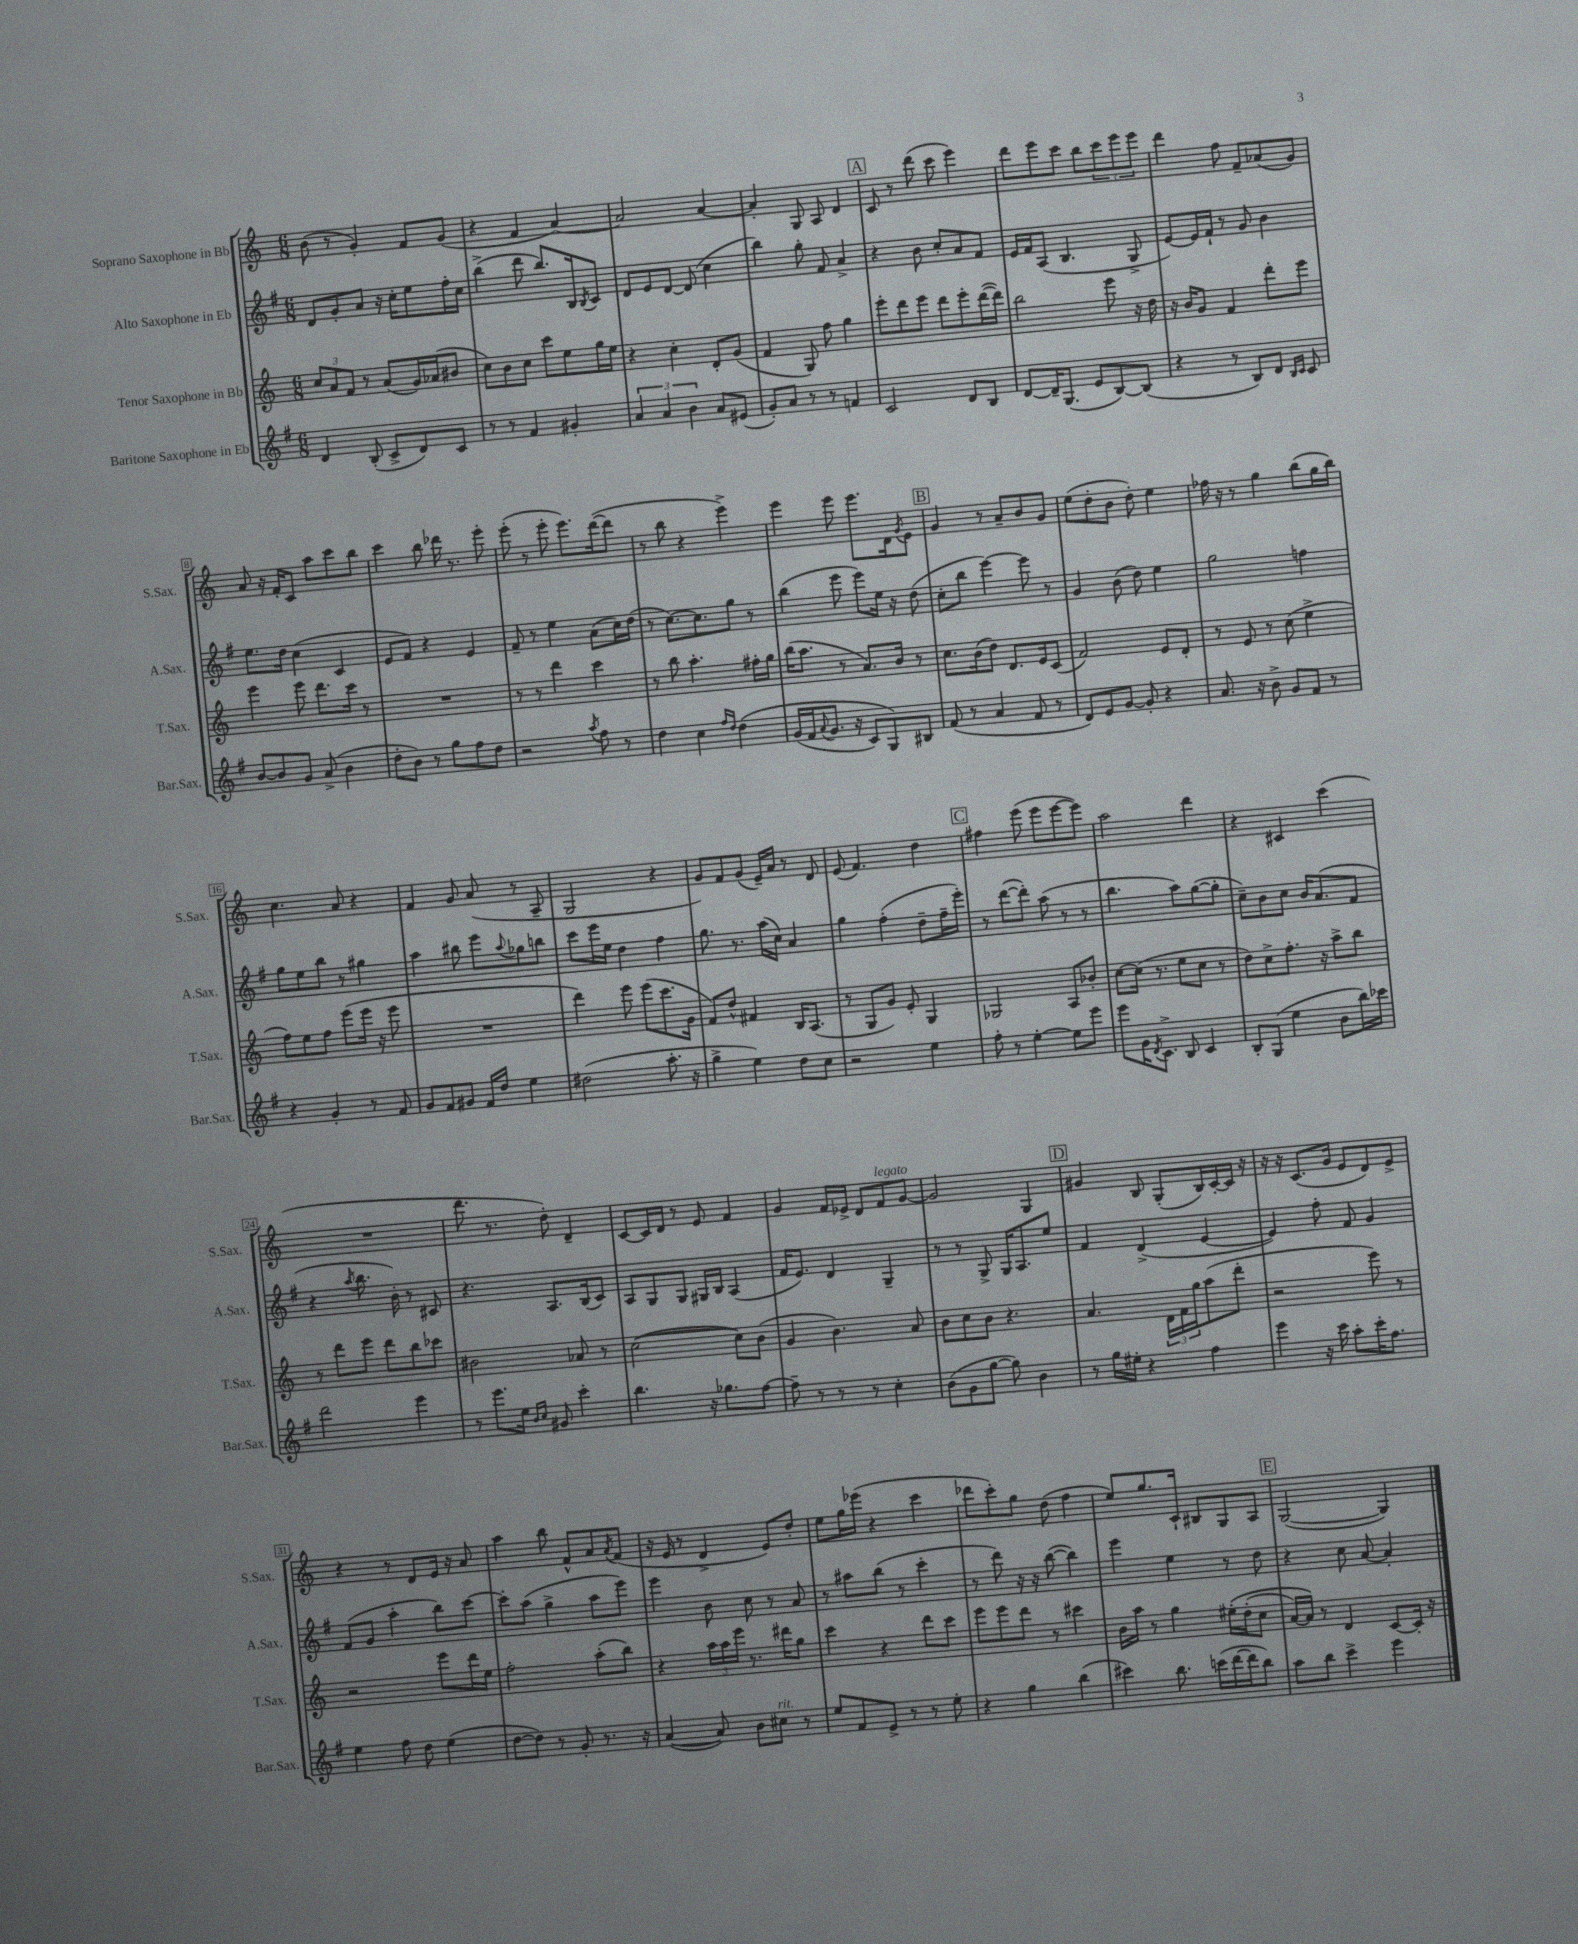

**kern	**kern	**kern	**kern
*part4	*part3	*part2	*part1
*staff4	*staff3	*staff2	*staff1
*I"Baritone Saxophone in Eb	*I"Tenor Saxophone in Bb	*I"Alto Saxophone in Eb	*I"Soprano Saxophone in Bb
*I'Bar.Sax.	*I'T.Sax.	*I'A.Sax.	*I'S.Sax.
*clefG2	*clefG2	*clefG2	*clefG2
*k[f#]	*k[]	*k[f#]	*k[]
*M6/8	*M6/8	*M6/8	*M6/8
=1	=1	=1	=1
4d/	12cc/L	8d/L	(8b\
.	12a/	.	.
.	.	8g'/	8r
.	12f/J	.	.
(8B'/	8r	8a/J	4g'/)
8c^/L	(8a/L	16r	.
.	.	16cc'\KL	.
8d/)	16g/L)	8ee\	8f/L
.	(16a-X/J	.	.
8c/J	8b#X/J	16ff#'\L	(8g/J
.	.	16cc\JJ	.
=2	=2	=2	=2
8r	8cc\L)	(4bb^\	4r
8r	8b\	.	.
4f#/	8cc\J	8ddd\	4f/
.	8ccc\L	8.bb/L)	.
4g#X'/	8ee\	.	[4a/)
.	.	16B/k	.
.	.	8qB/	.
.	16gg\L	8c/J	.
.	16ee\JJ	.	.
=3	=3	=3	=3
6a/	4r	8d/L	2a/]
.	.	8e/	.
6a/	.	.	.
.	4cc'\	[8d/J	.
6b\	.	.	.
.	.	(8d/]	.
8a/L	8d'/L	4cc\	[4a/
(8e#X/J	(8g/J	.	.
=4	=4	=4	=4
8g'/L)	4f/	4bb\)	4a'/]
8a/J	.	.	.
8r	8G/)	8gg'\	8G/
8r	8ff\	8f#/	8A/
4fn/	4gg\	4a^/	4d/
!!LO:REH:place=s1:t=A
=5	=5	=5	=5
2c/	8eee'\L	4r	8c/
.	8ddd\	.	8r
.	8eee\J	8b\	(8ddd\
.	8ddd\L	8cc'/L	8ccc\
8d/L	8eee'\	8a/	4eee\)
8B/J	([16ddd\L	8f#/J	.
.	16ddd\JJ])	.	.
=6	=6	=6	=6
[8d/L	2bb\	16e/LL	8ddd\L
.	.	16f#/J	.
16d~/K]	.	(8A/J	8eee\
(8.G/J	.	.	.
.	.	4.B/	8ccc\J
8e/L	.	.	8bb\L
[8B/)	8eee\	.	12ccc\
.	.	.	12eee\
(8B/J]	16r	8G^/	.
.	.	.	12eee\J
.	16dd\	.	.
=7	=7	=7	=7
4r	16r	[8e/L)	4ddd\
.	16b/KL	.	.
.	8g/J	16e/L]	.
.	.	16f#`/JJ	.
8r	4f/	8r	8ff\
8B/L)	.	8g/	8f~/L
8d/J	8ddd'\L	4b\	(8a-X/
16qqB/LL	.	.	.
16qqc/JJ	.	.	.
8c/	8eee\J	.	8g/J)
!!LO:LB:g=z
=8	=8	=8	=8
[8b/L	4eee\	8.ee\L	8a/
8b/]	.	.	16r
.	.	16dd\Jk	16f'/KL
8g/J	8eee\	(4cc\	8c/J
(8a^/	8.ddd\L	.	8aa\L
4b\	.	4c/	8ccc\
.	16ccc\Jk	.	.
.	8r	.	8bb\J
=9	=9	=9	=9
8dd'\L	2.r	8e/L	4ccc\
8b\J)	.	8f#/J)	.
8r	.	4r	8bb\
8gg\L	.	.	16ddd-X\
.	.	.	8.r
8ff#\	.	4e/	.
8dd\J	.	.	8eee'\
=10	=10	=10	=10
2r	8r	8f#~/	(8eee'\
.	8r	8r	8r
.	4ddd\	4ee\	8eee'\
.	.	.	8.eee\L)
8qaa/	.	.	.
8ff#\	4ccc\	(8a\L	.
.	.	.	([16ddd\k
8r	.	16cc\L)	8ddd\J]
.	.	(16dd\JJ	.
=11	=11	=11	=11
4dd\	8r	8r	8r
.	8bb\	[8.cc\L)	8bb\
4cc\	4.aa'\	.	4r
.	.	8.cc\]	.
16qqff#/LL	.	.	.
16qqdd/JJ	.	.	.
(4dd\	.	8gg\J	4eee^\)
.	16ff#X'\LL	8r	.
.	16gg\JJ	.	.
=12	=12	=12	=12
(16g/LL	(16bb\KL	(4bb\	4eee\
16f#/J	8.aa\J	.	.
8qqa/	.	.	.
8.g/J	.	.	.
.	8r	8eee\	8eee\
16r	.	.	.
8c/L)	8.a/L)	8eee\L)	8.eee\L
8G/)	.	16ee\Jk	.
.	16b/Jk	16r	16d\k
.	.	.	8qg/
8B#X/J	8r	(8dd\	8e\J
!!LO:REH:place=s1:t=B
=13	=13	=13	=13
(8f#/	8.cc\L	8cc'\L	4g/
8r	.	8bb\J	.
.	(16b\k	.	.
4a/	8dd\J)	[4eee\)	8r
.	8.d/L	.	8a~/L
8f#/	.	8eee\]	8b/
.	16e/k	.	.
8r	(8c/J	8r	8g/J
=14	=14	=14	=14
8d/L)	2f/)	4g/	(8ee\L
8e/	.	.	8dd'\
[8g/J	.	(8b\	8b\J
8g'/]	.	8dd\)	8dd'\)
4r	8e/L	4ee\	4ee\
.	8d'/J	.	.
=15	=15	=15	=15
8.a/	8r	2gg\	16ff-X\
.	.	.	16r
.	8e/	.	8r
16r	.	.	.
8b^\	8r	.	4gg\
8g/L	(8cc\	.	.
8f#/J	4ee^\	4ffn\	(8bb\L
8r	.	.	16gg\L
.	.	.	16bb\JJ)
!!LO:LB:g=z
=16	=16	=16	=16
4r	8ff\L)	8gg\L	4.cc\
.	8ee\	8ee\	.
4g'/	8ff\J	8bb\J	.
.	(8eee\L	8r	8a/
8r	16eee\Jk	4gg#X\	4r
.	16r	.	.
8f#/	8eee\	.	.
=17	=17	=17	=17
8g/L	2.r	4aa\	4f/
8f#/	.	.	.
8g#X/J	.	8bb#X\	8g/
16f#/LL	.	8eee\L	(8a/
16dd/JJ	.	.	.
.	.	8qqaa/	.
4ee\	.	8gg-X\	8r
.	.	8bbn\J	8A~/
=18	=18	=18	=18
(2dd#X\	4ddd\)	8ccc\L	2G/
.	.	16eee\L	.
.	.	16ee\JJ	.
.	8eee\	4dd\	.
.	(8eee\L	.	.
8.aa'\	8.ccc\	4ff#\	4r
16r	16g\Jk	.	.
=19	=19	=19	=19
4gg^\	8f/L)	8.gg\	8g/L)
.	8dd^^/J	.	8f/
.	.	8.r	.
4ee\)	4f#X/	.	(8g/J
.	.	(16aa\LL	16e~/LL)
.	.	16cc\JJ)	16a/JJ
8dd\L	16B/KL	4a/	8r
.	(8.A/J	.	.
8cc\J	.	.	8d/
=20	=20	=20	=20
2r	8r	4gg\	(8e/
.	8G/L	.	4.f/)
.	8g/J)	(4ff#'\	.
.	8e'/	.	.
4ee\	4G/	8dd~\L	4dd\
.	.	16ff#~\L	.
.	.	16eee'\JJ)	.
!!LO:REH:place=s1:t=C
=21	=21	=21	=21
8ff#'\	2G-X/	8r	4ff#X\
8r	.	([8ddd\L	.
[4ee'\	.	8ddd'\J])	(8eee\
.	.	(8aa\	8eee\L
8ee\L]	8A/L	8r	[8eee\
8eee\J	8b-X'/J	8r	8eee\J])
=22	=22	=22	=22
8eee\L	[8cc\L	4.bb\	2aa\
16g\K	(16cc\Jk]	.	.
8qd/	.	.	.
8.c^\J	8.r	.	.
8B/	8ee\L	8aa\L)	.
4c/	8cc\J	([8gg\	4ddd\
.	8r	8gg'\J]	.
=23	=23	=23	=23
8B'/L	8dd\L)	8cc~\L)	4r
(8G/J	8cc^\	8b\	.
4ee\	8.ff'\J	8cc\J	4c#X/
.	.	16b/KL	.
.	16r	(8.a/	.
8b\L	8aa^\L	.	(4ccc\
16bb\L)	8bb\J	8f#/J	.
16ccc-X\JJ	.	.	.
!!LO:LB:g=z
=24	=24	=24	=24
2ddd\	8r	4r	2.r
.	8ddd\L	.	.
.	.	8qaa/	.
.	8eee\J	8.bb\	.
.	8ddd\L	.	.
.	.	16b'\)	.
4eee\	8bb\	8r	.
.	8ccc-X\J	8c#X/	.
=25	=25	=25	=25
8r	2b#X\	4.r	8.ddd\
8.eee\L	.	.	.
.	.	.	8.r
16ee\Jk	.	.	.
16qqb/LL	.	.	.
16qqcc/JJ	.	.	.
8g#X/	.	8.A/L	8dd'\)
4ccc'\	8a-X/	.	4d~/
.	.	(16B/k	.
.	8r	8c/J)	.
=26	=26	=26	=26
4.bb\	([2cc\	8A/L	[8c/L
.	.	8G/	16c/L]
.	.	.	16d/JJ
.	.	8G/J	8r
16r	.	16G#X/LL	8e/
8.gg-X\L	.	16B/JJ	.
.	8cc\L])	(4A/	4f/
[8ff#\J	(8b\J	.	.
=27	=27	=27	=27
8ff#~\]	4g/	16f#/KL	4g/
.	.	8.e/J)	.
8r	.	.	.
8r	4.b\)	4d/	16f/LL
.	.	.	16e-X^/JJ
8r	.	.	8d/L
!	!	!	!LO:TX:a:i:t=legato
4cc'\	.	4G~/	8f/
.	8a/	.	[8g/J
=28	=28	=28	=28
(8b\L	8b\L	8r	2g/]
8g\	8cc\	8r	.
[8gg\J	8b\J	8G^/	.
8gg\])	4.r	16G/KL	.
.	.	8.A/	.
4b\	.	.	4G/
.	.	8ee/J	.
!!LO:REH:place=s1:t=D
=29	=29	=29	=29
8r	4.a/	4f#/	4g#X/
16gg\LL	.	.	.
16ee#X'\JJ	.	.	.
4r	.	(4d^/	8B/
.	24d\LL	.	(8G'/L
.	24f\	.	.
.	24gg\J	.	.
4ff#\	(8aa\	[4e/	16B/L)
.	.	.	[16c'/
.	8ddd'\J	.	16c/JJ]
.	.	.	16r
=30	=30	=30	=30
4eee\	2r	4e/])	16r
.	.	.	16r
.	.	.	(8.c/L
16r	.	8ff#'\	.
16ccc\	.	.	16g/Jk
8aa'\L	.	8f#/	8e/L
16ccc'\K	8eee\)	4g/	8d/)
8.ff#\J	.	.	.
.	8r	.	8e^/J
!!LO:LB:g=z
=31	=31	=31	=31
4ee\	2r	(8f#/L	4r
.	.	8g/J	.
8ff#\	.	4aa'\	8r
8dd\	.	.	8d/L
(4ee\	8eee\L	8bb\L)	16e/Jk
.	.	.	16r
.	16ddd\L	[8ccc\J	8a/
.	16ee\JJ	.	.
=32	=32	=32	=32
[8dd\L	2ff'\	8ccc'\L]	4aa\
8dd\J])	.	(8aa\J	.
8r	.	4gg^\	8bb\
8g'/	.	.	8f^^/L
8.r	(8aa'\L	8aa\L	8a/
.	.	.	8qa/
.	8bb\J)	8eee\J)	(8f/J
16r	.	.	.
=33	=33	=33	=33
([4a/	4r	4eee\	16r
.	.	.	16e/
.	.	.	8r
8a/])	24aa\LL	8b\	4d^/
.	24aa\	.	.
.	24eee\JJ	.	.
8b\L	8.r	8cc\	.
!LO:TX:a:i:t=rit.	!	!	!
8cc#X\J	.	8r	8e/L)
.	16ddd#X\KL	.	.
8r	8gg\J	8a/	8dd'/J
=34	=34	=34	=34
8ee/L	4ccc\	8r	8ee\L
8f#/	.	8aa#X\L	16gg\L
.	.	.	(16eee-X\JJ
8e^/J	4r	(8bb\J	4r
8r	.	8r	.
8r	8ddd\L	4ccc'\	4ccc\
8ee'\	8ccc\J	.	.
=35	=35	=35	=35
4r	8eee\L	8r	8ddd-X\L
.	8eee\	8ddd\)	8ccc'\)
4gg\	8ddd\J	16r	8gg\J
.	.	16r	.
.	8r	([8bb\	(8dd\
(4bb\	4ccc#X\	4bb\])	4ff\
=36	=36	=36	=36
4ccc#X\)	16b\LL	4eee\	8ee/L)
.	16aa\JJ	.	.
.	8r	.	8.gg/
8.bb\	4gg\	4ee\	.
.	.	.	16c`/Jk
.	.	.	8B#X/L
(16cccn\LL	.	.	.
[16ddd\	(16ee#X'\LL	8r	8G/
16ddd\J]	(16dd'\J	.	.
8bb\J)	8cc\J	8dd\	8A/J
!!LO:REH:place=s1:t=E
=37	=37	=37	=37
8aa\L	[16a/LL)	4r	([2G/
.	16a/JJ])	.	.
8bb\J	8r	.	.
4ccc^\	4d/	8cc\	.
.	.	[8a/	.
4eee\	[8c/L	4a'/]	4G/])
.	16c'/Jk]	.	.
.	16r	.	.
==	==	==	==
*-	*-	*-	*-
